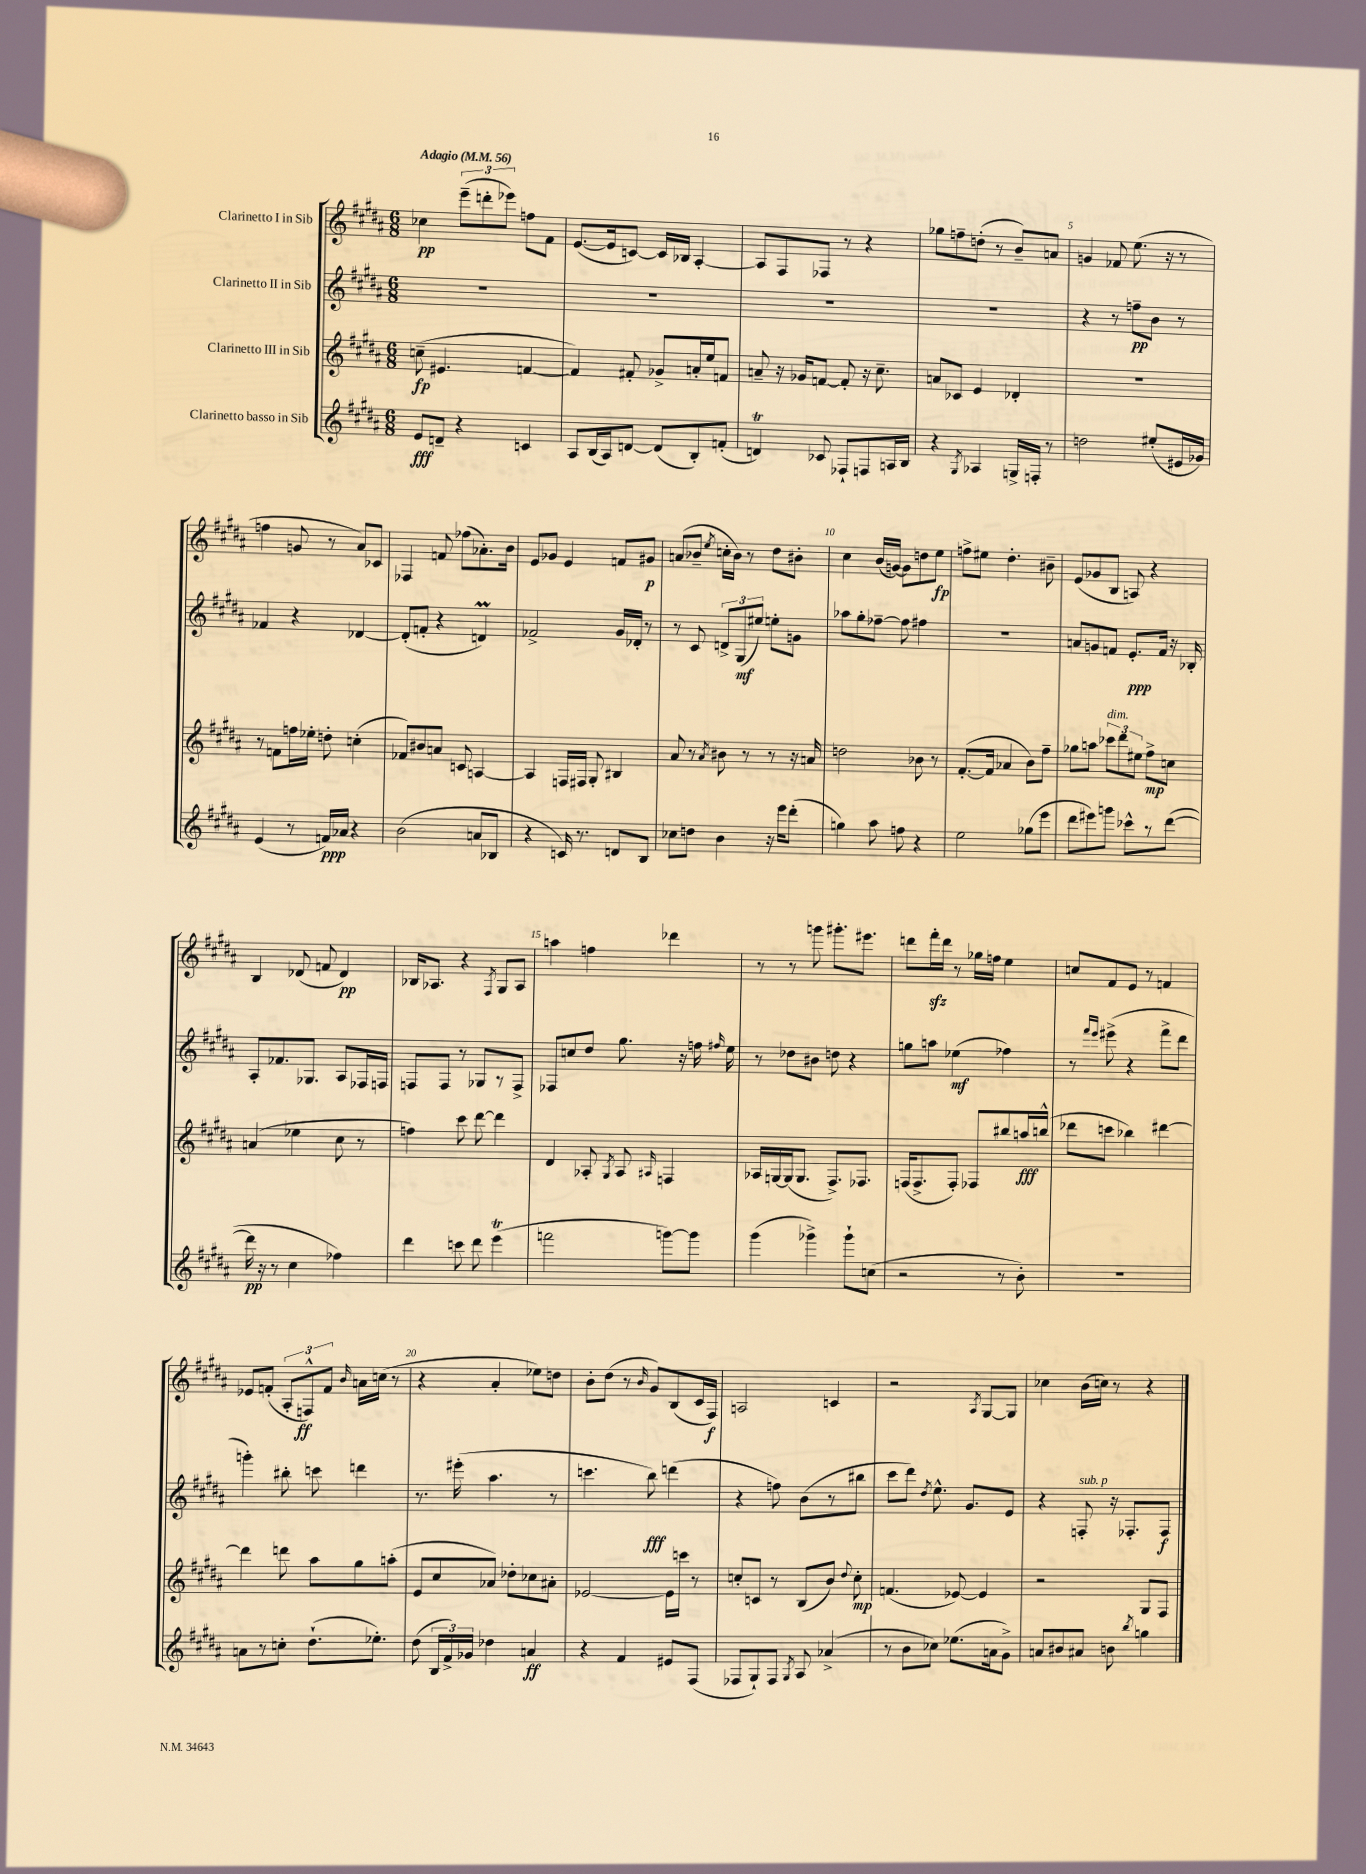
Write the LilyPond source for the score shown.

<<
\new StaffGroup <<
\new Staff = "s0" \with { instrumentName = "Clarinetto I in Sib" } {
    \clef treble \key b \major \numericTimeSignature \time 6/8 \tempo "Adagio" 4 = 56
    \autoBeamOff ces''4\pp \tuplet 3/2 { e'''8[--( d'''8-. ees'''8]) } f''8[ fis'8] |
    e'8.[~( e'16 c'8]~) c'16[ bes16] ais4~-. |
    ais8[ fis8 fes8] r8 r4 |
    ges''8[ f''8-- d''8]-.( r8 b'8[--) a'8] |
    g'4 fes'8 e''8.( r16 r8 |
    f''4 g'8 r8 ais'8[) ces'8] |
    fes4 f'8 fes''8[( aes'8.-.) b'16] |
    e'8[ ges'8] e'4 f'8[ gis'8]\p |
    a'8[( bes'8]-- \acciaccatura { e''8 } c''16[-. bes'16]) r8 dis''8[ bis'8]-. |
    cis''4 b'16[( g'16]~) g'8[ d''8 e''8]\fp |
    f''8[-> eis''8] dis''4.-. bis'8-- |
    e'8[( ges'8 b8] a8) r4 |
    b4 des'8( f'8 des'4\pp) |
    bes16[ aes8.] r4 \acciaccatura { fis8 } gis8[ aes8] |
    a''4 f''4 des'''4 |
    r8 r8 g'''8 gis'''8.[-. eis'''8.] |
    d'''8[ fis'''16-.\sfz d'''16] r8 ges''16[ f''16] e''4 |
    c''8[ fis'8 e'8] r8 f'4 |
    ees'8[ f'8]-.( \tuplet 3/2 { ais8[-. f8-^\ff) f'8] } \grace { b'16 } a'16[ c''16]( r8 |
    r4 ais'4-. ees''8[) d''8] |
    b'8[-. dis''8]( r8 \grace { b'16 } gis'8[) b8( cis'16 fis16]\f) |
    a2 c'4 |
    r2 \acciaccatura { ais8 } gis8[~ gis8] |
    ces''4 b'16[( c''16]) r8 r4 \bar "|." |
}
\new Staff = "s1" \with { instrumentName = "Clarinetto II in Sib" } {
    \clef treble \key b \major \numericTimeSignature \time 6/8
    \autoBeamOff R2. |
    R2. |
    R2. |
    R2. |
    r4 r8 f''8[--\pp b'8] r8 |
    fes'4 r4 des'4~ |
    des'8[-.( f'8]-. r4 d'4\prall) |
    fes'2-> gis'16[ des'16]-. r8 |
    r8 cis'8 \tuplet 3/2 { d'8[-> gis8\mf( eis''8]) } e''8[-. g'8] |
    aes''8[ gis''8-. fes''8]~-- fes''8 fis''4 |
    R2. |
    a'8[ g'8 f'8] e'8.[-.\ppp f'16] r16 bes16-. |
    ais8[-. fes'8. ges8.] ais8[ fes16 f16] |
    f8[ f8] r8 ges8[ r8 f8]-> |
    fes8[ c''8 dis''8] gis''8. r16 f''16 \grace { fis''16 } e''16 |
    r8 des''8[ bis'8] d''8 r4 |
    g''8[ a''8] ees''4\mf( fes''4) |
    r8 \grace { fis'''16[ e'''16] } eis'''8->( r4 fis'''8[-> dis'''8] |
    g'''4-.) bis''8-. c'''8 d'''4 |
    r8. eis'''16-.( ais''4. r8 |
    c'''4. b''8\fff) d'''4( |
    r4 f''8) b'8[( r8 bis''8] |
    cis'''8[ dis'''8]) \acciaccatura { dis''8 } e''8.-^ gis'8.[ e'8] |
    r4 f8-.^\markup { \italic "sub. p" } r16 fes8.[-. fes8]\f \bar "|." |
}
\new Staff = "s2" \with { instrumentName = "Clarinetto III in Sib" } {
    \clef treble \key b \major \numericTimeSignature \time 6/8
    \autoBeamOff c''8--\fp( eis'4. f'4~ |
    f'4) fis'8-. ges'8[-> a'16-. e''16 f'8] |
    a'8-- r16 ges'16[ f'8]~ f'8-. r16 cis''8.-- |
    a'8[ ces'8] e'4 des'4-. |
    R2. |
    r8 f'8[ f''16 ees''16]-. d''8-. c''4-.( |
    fes'8[) bis'8 a'8] c'8 a4~ |
    a4 f16[ fis16] gis8-. bis4 |
    ais'8 r8 \acciaccatura { ais'8 } bis'8 r8 r8 r16 a'16 |
    d''2 bes'8 r8 |
    fis'8.[~-.( fis'16] aes'4 b'8[) fis''8]-- |
    ges''8[ a''8] \tuplet 3/2 { ces'''8[^\markup { \italic "dim." } dis'''8 eis''8] } fis''8[->\mp c''8] |
    a'4( ees''4 cis''8 r8 |
    f''4) cis'''8 dis'''8~ dis'''4 |
    dis'4 aes8-. \acciaccatura { gis8 } aes8 \grace { ais16 } f4 |
    aes16[ g16~ g16( g8.] fis8.[->) fes8.] |
    f16[( f8.-> f8]-.) fes8[ bis''8 a''16\fff b''16]-^( |
    des'''8[ c'''8] bes''4) dis'''4~ |
    dis'''4 d'''8 ais''8[ gis''8 a''8]-.( |
    e'8[ cis''8 aes'8]) des''8[-. ces''8 ais'8]-. |
    ees'2~ ees'16[ c'''16] r8 |
    c''8[-. c'8] r8 b8[( b'8]) \appoggiatura { dis''8 } c''8-.\mp |
    f'4.( ees'8~) ees'4 |
    r2 gis8[ fis8] \bar "|." |
}
\new Staff = "s3" \with { instrumentName = "Clarinetto basso in Sib" } {
    \clef treble \key b \major \numericTimeSignature \time 6/8
    \autoBeamOff e'8[\fff d'8]-- r4 c'4 |
    ais8[ b16( ais16) d'8]~ d'8[( b8-.) f'8]-.( |
    d'4\trill) ces'8 fes8[-! f8 a16 b16] |
    r4 \acciaccatura { gis8 } aes4 g16[-> f16]-. r8 |
    d''2 eis''8[-.( eis'16 ges'16]) |
    e'4( r8 f'16[\ppp) aes'16] r4 |
    b'2( a'8[ bes8] |
    r4 c'16) r8. d'8[ b8] |
    ces''8[ d''8] b'4 r16 e'''16[ dis'''8]-.( |
    g''4) ais''8 f''8 r4 |
    e''2 ges''8[( e'''8] |
    dis'''8[ eis'''8) g'''8] ces'''8[-^ r8 dis'''8]~( |
    dis'''16\pp r16 r8 cis''4 fes''4) |
    dis'''4 c'''8 dis'''8 e'''4\trill( |
    f'''2 g'''8[~) g'''8] |
    gis'''4( ges'''4->) ges'''8[-! c''8]( |
    r2 r8 b'8-.) |
    R2. |
    a'8[ r8 c''8]-. dis''8.[-!( ees''8.]-.) |
    dis''8( \tuplet 3/2 { b16[ fis'16->) ges'16] } des''4 a'4\ff |
    r4 fis'4 eis'8[ fis8]( |
    fes8[ gis8-!) fes8] \acciaccatura { gis8 } ais8 aes'4->( |
    r8 b'8[ ces''8]) ees''8.[( a'16 gis'8]->) |
    a'8[ bis'8 ais'8] b'8 \acciaccatura { b''8 } g''4 \bar "|." |
}
>>
>>
\layout { \context { \Score \override BarNumber.break-visibility = ##(#f #t #t) barNumberVisibility = #(every-nth-bar-number-visible 5) } }
